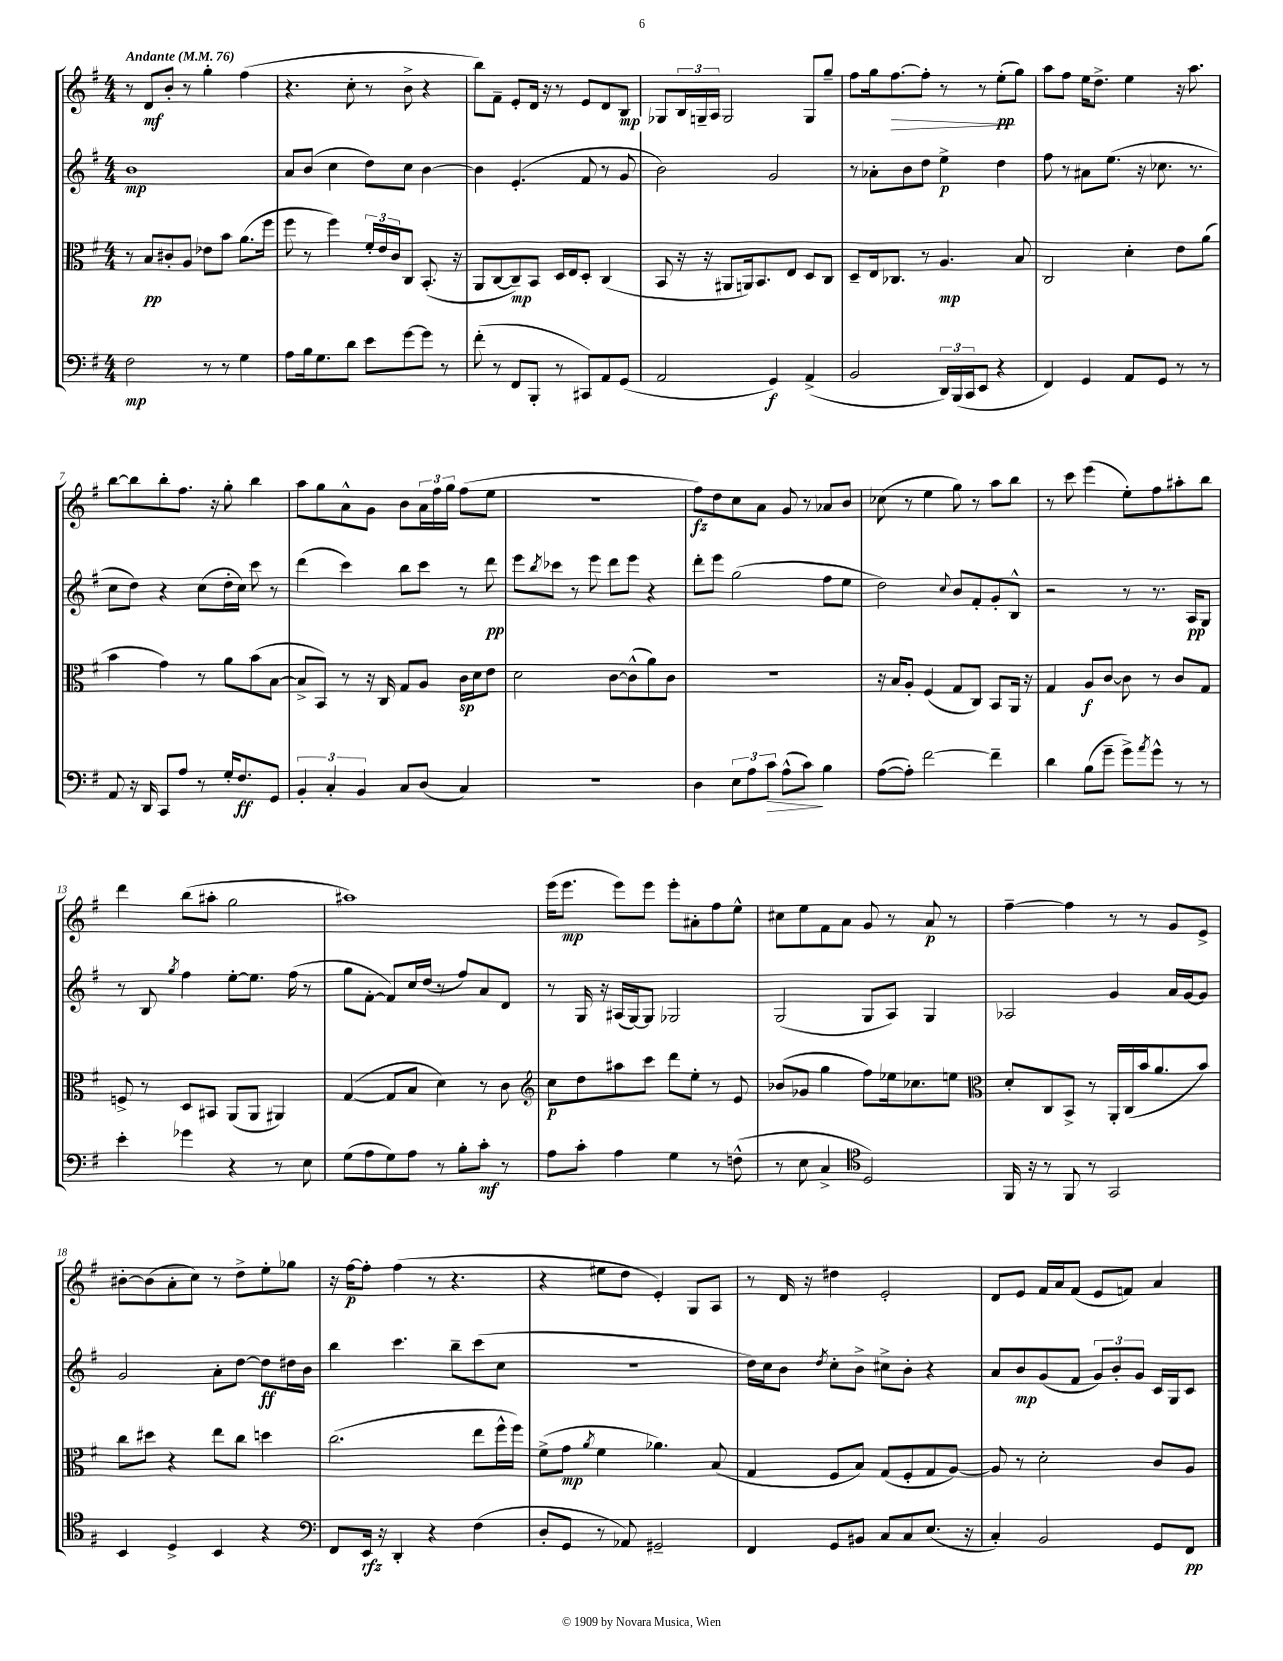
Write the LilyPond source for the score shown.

<<
\new StaffGroup <<
\new Staff = "s0" {
    \clef treble \key g \major \numericTimeSignature \time 4/4 \tempo "Andante" 4 = 76
    r8 d'8\mf b'8-. r8 g''4-. fis''4( |
    r4. c''8-. r8 b'8-> r4 |
    b''8) fis'8-- e'8-. d'16 r16 r8 e'8 d'8 b8\mp |
    ges8 \tuplet 3/2 { b16 g16-- a16 } g2 g8 g''8-- |
    fis''8 g''16 fis''8.~\> fis''8-. r8 r8 e''8-.\pp\!( g''8) |
    a''8 fis''8 e''16 d''8.-> e''4 r16 a''8. |
    b''8~ b''8 b''8-. fis''8. r16 g''8-. b''4 |
    a''8 g''8 a'8-^ g'8 b'8 \tuplet 3/2 { a'16 fis''16 g''16 } fis''8( e''8 |
    R1 |
    fis''8\fz) d''8 c''8 a'8 g'8 r8 aes'8 b'8 |
    ces''8( r8 e''4 g''8) r8 a''8 b''8 |
    r8 c'''8 e'''4( e''8-.) fis''8 ais''8-. b''8 |
    d'''4 b''8( ais''8-. g''2 |
    ais''1) |
    e'''16( e'''8.\mp e'''8) e'''8 e'''8-. ais'8-. fis''8 e''8-^ |
    cis''8 e''8 fis'8 a'8 g'8 r8 a'8\p r8 |
    fis''4~-- fis''4 r8 r8 g'8 e'8-> |
    bis'8~-. bis'8( a'8-. c''8) r8 d''8-> e''8-. ges''8 |
    r16 fis''16~\p fis''8-. fis''4( r8 r4. |
    r4 eis''8 d''8 e'4-.) g8 a8 |
    r8 d'16 r16 dis''4 e'2-. |
    d'8 e'8 fis'16 a'16 fis'8( e'8 f'8) a'4 \bar "|." |
}
\new Staff = "s1" {
    \clef treble \key g \major \numericTimeSignature \time 4/4
    b'1\mp |
    a'8 b'8( c''4 d''8) c''8 b'4~ |
    b'4 e'4.-.( fis'8 r8 g'8 |
    b'2) g'2 |
    r8 aes'8-. b'8 d''8 e''4->\p d''4 |
    fis''8 r8 ais'8 e''8.( r16 ces''8. r8. |
    c''8 d''8) r4 c''8( d''16-. c''16) c'''8 r8 |
    d'''4( c'''4) b''8 c'''8 r8 d'''8\pp |
    e'''8 \acciaccatura { b''8 } ces'''8 r8 e'''8 d'''8 e'''8 r4 |
    d'''8-. e'''8 g''2( fis''8 e''8 |
    d''2) \appoggiatura { c''8 } b'8 fis'8-. g'8-. b8-^ |
    r2 r8 r8. a16\pp g8 |
    r8 b8 \acciaccatura { g''8 } fis''4 e''8~-. e''8. fis''16( r8 |
    g''8 fis'8~-. fis'8) c''16 d''16( r8 fis''8) a'8 d'8 |
    r8 g16 r16 ais16( g16~) g8 ges2 |
    g2( g8 a8) g4 |
    aes2 g'4 a'16 g'16~ g'8 |
    g'2 a'8-. d''8~ d''8\ff dis''16 b'16 |
    b''4 c'''4. b''8-- c'''8( c''8 |
    R1 |
    d''16) c''16 b'8 \acciaccatura { d''8 } c''8-. b'8-> cis''8-> b'8-. r4 |
    a'8 b'8\mp g'8( fis'8 \tuplet 3/2 { g'8) b'8-. g'8 } c'16 g16 c'8 \bar "|." |
}
\new Staff = "s2" {
    \clef alto \key g \major \numericTimeSignature \time 4/4
    r8 b8\pp cis'8-. a8 ees'8 b'8 a'8.( fis''16 |
    fis''8 r8 fis''4) \tuplet 3/2 { fis'16-. e'16 c'16 } c8 b,8.-.( r16 |
    a,8 c8~ c8--\mp) b,8 d16 e16 d8-. c4( |
    b,8 r16 r16 ais,8 a,16) b,8. e8 d8 c8 |
    d8-- e16 ces8. r8 a4.\mp b8 |
    c2 d'4-. e'8 a'8( |
    b'4 g'4) r8 a'8 b'8( b8~ |
    b8-> b,8) r8 r16 c16 g8 a8 c'16\sp d'16 e'8 |
    d'2 c'8~ c'8-^( a'8) c'8 |
    R1 |
    r16 b16 a8-. fis4( g8 c8) b,8 a,16 r16 |
    g4 a8\f c'8~ c'8 r8 c'8 g8 |
    f8-> r8 d8 bis,8 a,8( a,8 ais,4) |
    g4~( g8 b8 d'4) r8 c'8 |
    \clef treble c''8\p d''8 ais''8 c'''8 d'''8 e''8-. r8 e'8 |
    bes'8( ges'8 g''4 fis''8) ees''16 ces''8. e''8 |
    \clef alto d'8-. c8 b,8-> r8 a,16-. c16( b'16 a'8. b'8) |
    c''8 dis''8 r4 e''8 c''8 d''4 |
    c''2.( e''8 fis''16-^ fis''16) |
    fis'8->( g'8\mp \acciaccatura { a'8 } fis'4 aes'4.) b8( |
    g4 fis8 b8) g8( fis8-. g8 a8~) |
    a8 r8 d'2-. c'8 a8 \bar "|." |
}
\new Staff = "s3" {
    \clef bass \key g \major \numericTimeSignature \time 4/4
    fis2\mp r8 r8 g4 |
    a8 b16 g8. d'8 e'8 g'8~ g'8 r8 |
    fis'8-.( r8 fis,8 b,,8-. r8 cis,8) a,8 g,8( |
    a,2 g,4\f) a,4->( |
    b,2 \tuplet 3/2 { d,16) b,,16( c,16 } e,8 r4 |
    fis,4) g,4 a,8 g,8 r8 r8 |
    a,8 r16 d,16 c,8 a8 r8 g16-. fis8.\ff g,8 |
    \tuplet 3/2 { b,4-. c4-. b,4 } c8 d8( c4) |
    r1 |
    d4 \tuplet 3/2 { e8 a8 c'8\> } a8-^( c'8\!) b4 |
    a8~( a8-.) fis'2~ fis'4-- |
    d'4 b8( g'8-- g'8->) \acciaccatura { a'8 } g'8-^ r8 r8 |
    e'4-. ges'4 r4 r8 e8 |
    g8( a8 g8) a8 r8 b8-. c'8-.\mf r8 |
    a8 c'8-. a4 g4 r8 f8-^( |
    r8 e8 c4-> \clef tenor d2) |
    fis,16 r16 r8 fis,8 r8 g,2 |
    b,4 d4-> b,4 r4 |
    \clef bass fis,8 e,16\rfz r16 d,4-. r4 fis4( |
    d8-. g,8 r8 aes,8) gis,2-- |
    fis,4 g,8 bis,8 c8 c8 e8.( r16 |
    c4-.) b,2 g,8 fis,8\pp \bar "|." |
}
>>
>>
